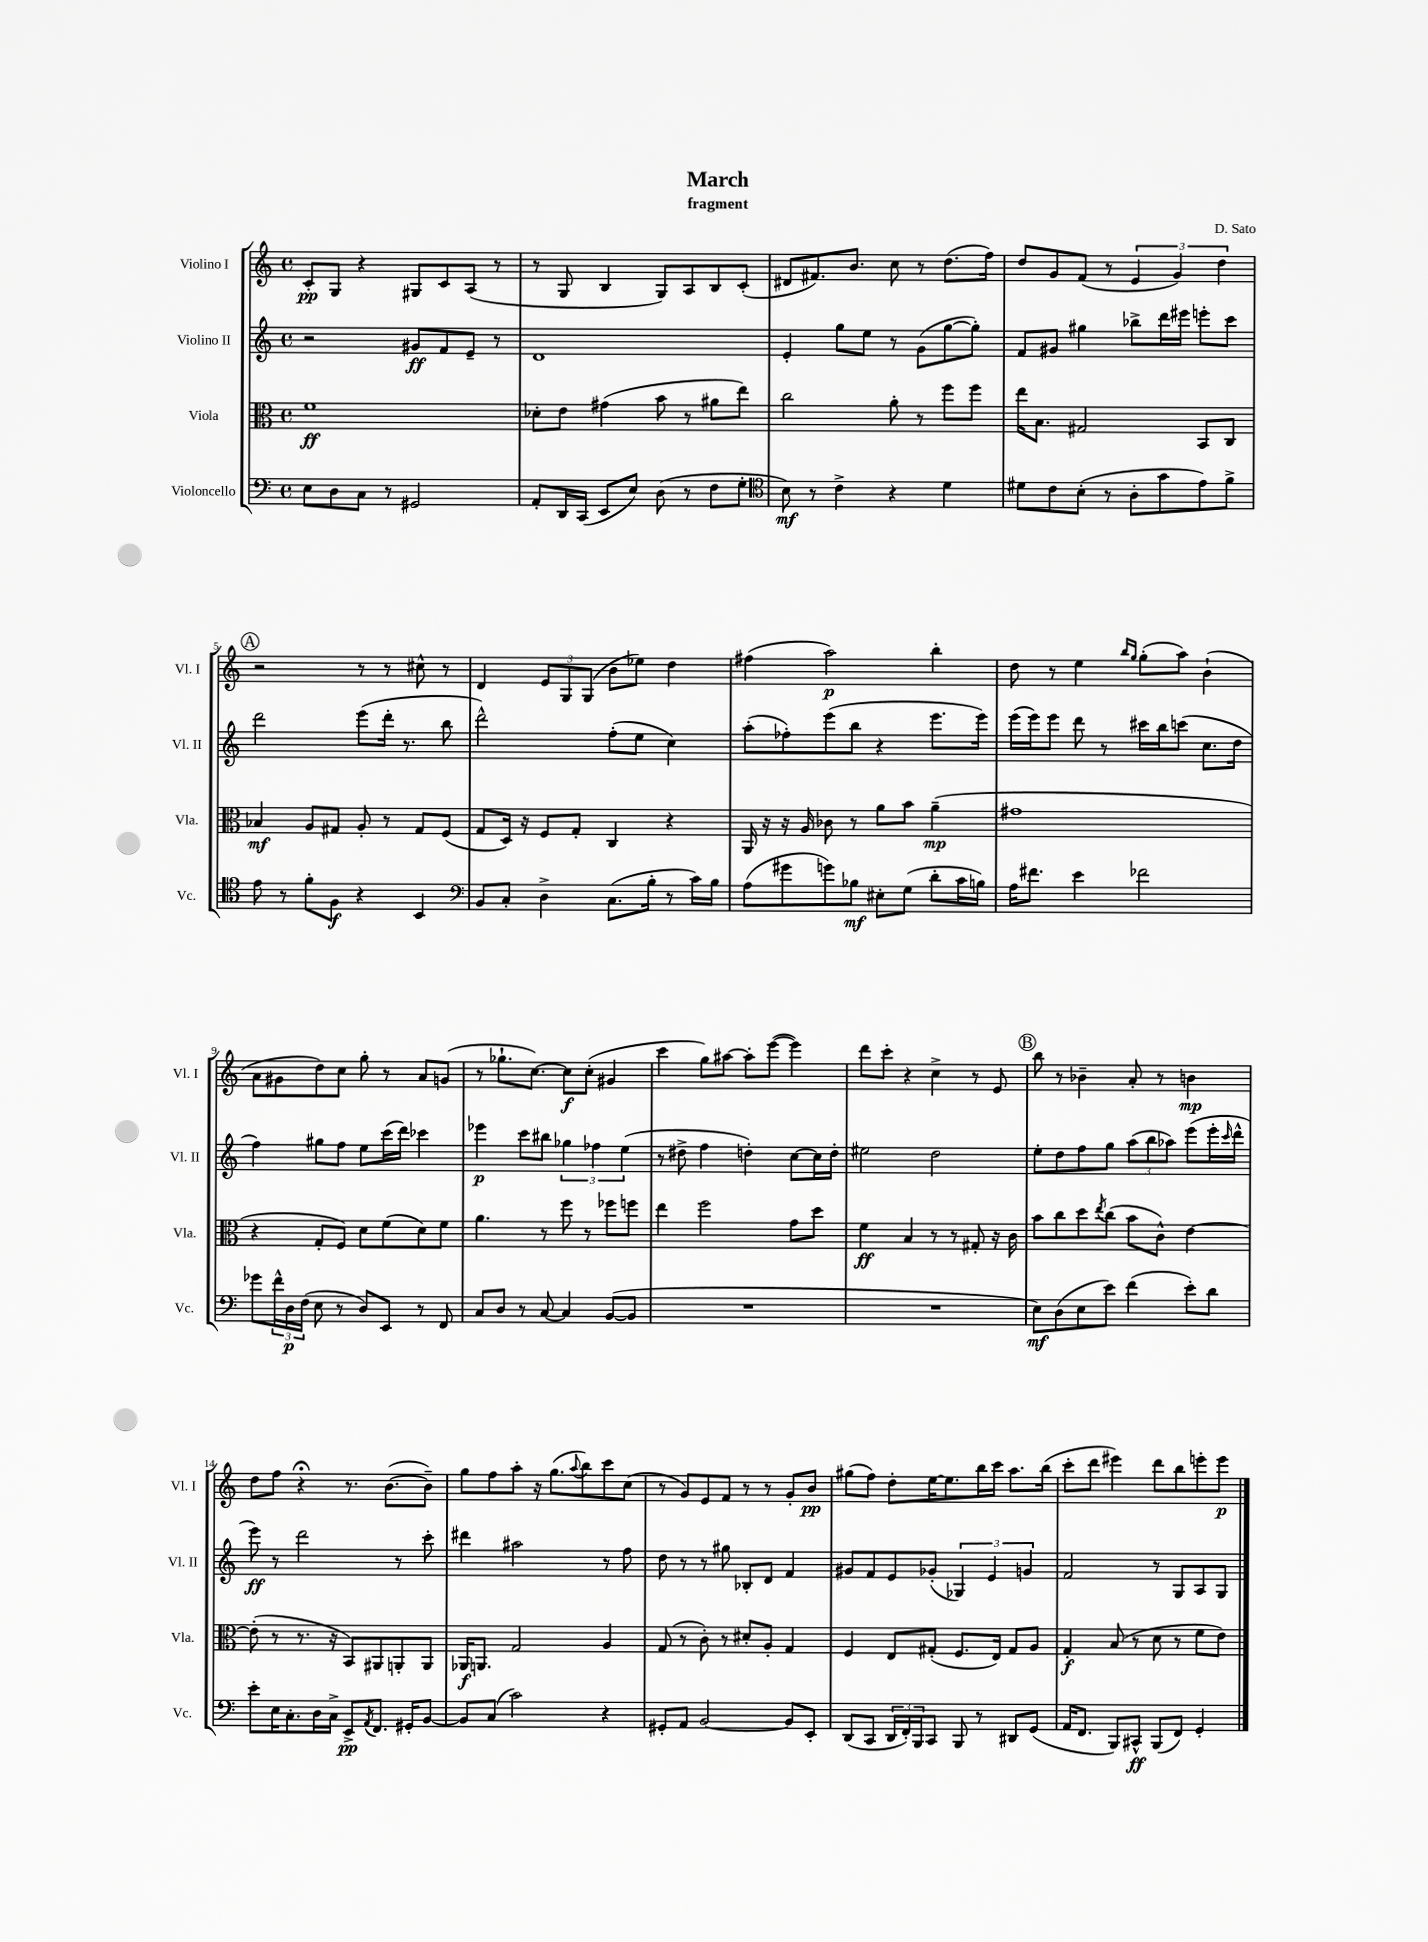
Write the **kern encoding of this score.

**kern	**kern	**kern	**kern
*staff4	*staff3	*staff2	*staff1
*clefF4	*clefC3	*clefG2	*clefG2
*k[]	*k[]	*k[]	*k[]
*M4/4	*M4/4	*M4/4	*M4/4
*met(c)	*met(c)	*met(c)	*met(c)
8E	1f	2r	8c'
8D	.	.	8G
8C	.	.	4r
8r	.	.	.
2GG#	.	8g#	8G#
.	.	8f	8c
.	.	8e~	(8A
.	.	8r	8r
=	=	=	=
8AA'	8d-'	1d	8r
16DD	8e	.	8G
(16CC	.	.	.
8EE	(4g#	.	4B
8E)	.	.	.
(8D	8b	.	8G)
8r	8r	.	8A
8F	8a#	.	8B
8G'	8ee)	.	(8c'
=	=	=	=
*clefC4	*	*	*
8B)	2cc	4e'	8d#
8r	.	.	8.f#)
4c^	.	8gg	.
.	.	.	8.b
.	.	8ee	.
4r	8a'	8r	8cc
.	8r	(8g	8r
4d	8ff	[8gg	(8.dd
.	8ff	8gg'])	.
.	.	.	16ff)
=	=	=	=
8d#	16ee	8f	8dd
.	8.B	.	.
8c	.	8g#	8g
(8B'	2G#	4gg#	(8f
8r	.	.	8r
8A'	.	8bb-^	6e
8g	.	16ddd	.
.	.	.	6g)
.	.	16eee#	.
8e)	8BB	8eee'	.
.	.	.	6dd
8f^	8C	8ccc	.
=	=	=	=
8e	4B-	2ddd	2r
8r	.	.	.
8f'	8A	.	.
8F	8G#	.	.
4r	8A'	(8eee	8r
.	8r	16ddd'	8r
.	.	8.r	.
4BB	8G#	.	8cc#^^
.	(8F	8bb	8r
=	=	=	=
*clefF4	*	*	*
8BB	8G	2ddd^^)	4d
8C'	16D)	.	.
.	16r	.	.
4D^	8F	.	12e
.	.	.	12G
.	8G'	.	.
.	.	.	(12G
(8.C	4C	(8ff'	8b
.	.	8ee	8ee-)
16B'	.	.	.
8r	4r	4cc)	4dd
16c)	.	.	.
16B	.	.	.
=	=	=	=
(8A	16AA	(8aa'	(4ff#
.	16r	.	.
8g#	16r	8ff-')	.
.	16A	.	.
8g)	8c-	(8eee	2aa)
8B-	8r	8bb	.
8E#'	8a	4r	.
(8G	8b	.	.
8d'	(4a~	8.eee	4bb'
16c	.	.	.
16B)	.	16eee)	.
=	=	=	=
16A	1g#	(16eee	8dd
8.f#	.	16eee)	.
.	.	8eee	8r
4e	.	8ddd	4ee
.	.	8r	.
.	.	.	16qqbb
.	.	.	16qqgg
2f-	.	16ccc#	(8gg'
.	.	16bb	.
.	.	(8ccc	8aa)
.	.	8.cc	(4b`
.	.	16dd	.
=	=	=	=
8g-	4r	4ff)	8a
24f^^	.	.	8g#
24D	.	.	.
(24F	.	.	.
8E	8G'	8gg#	8dd)
8r	8F)	8ff	8cc
8D)	8d	8ee	8gg'
8EE	(8f	(16ccc	8r
.	.	16ddd)	.
8r	8d)	4ccc-	8a
8FF	8f	.	(8g
=	=	=	=
8C	4.a	4eee-	8r
8D	.	.	8.gg-`
8r	.	8ccc	.
.	.	.	[8.cc)
[8C	8r	8bb#	.
4C]	8ff	6gg-	8cc]
.	8r	.	(8cc'
.	.	6ff-	.
([8BB	8ff-	.	4g#
.	.	(6ee	.
8BB]	8ff	.	.
=	=	=	=
1r	4ee	8r	4ccc
.	.	8dd#^	.
.	2ff	4ff	8gg)
.	.	.	[8aa#
.	.	4dd')	8aa#']
.	.	.	([8eee
.	8g	[8cc	4eee])
.	8dd	16cc]	.
.	.	16dd'	.
=	=	=	=
1r	4f	2ee#	8ddd
.	.	.	8ccc'
.	4B	.	4r
.	8r	2dd	4cc^
.	8r	.	.
.	8G#'	.	8r
.	16r	.	8e
.	16c	.	.
=	=	=	=
8E)	8b	8ee'	8bb
(8D	8cc	8dd	8r
8E	8dd	8ff	4b-~
.	8qee	.	.
8e)	(8cc	8gg	.
(4f	8b	(12aa	8a'
.	.	12bb	.
.	8c^^)	.	8r
.	.	12aa-)	.
8e')	[4e	(8eee	4b
8d	.	16eee'	.
.	.	16qqccc	.
.	.	16ddd^^	.
=	=	=	=
8e'	(8e']	8eee)	8dd
16E	8r	8r	8ff
8.C'	.	.	.
.	8.r	2ddd	4r;
16D	.	.	.
16C^	16r	.	.
8EE^	8BB)	.	8.r
8qAA	.	.	.
8.FF	8AA#	.	.
.	.	.	([8.b
.	8AA'	8r	.
16GG#'	.	.	.
[8BB	8AA	8ccc'	8b~])
=	=	=	=
8BB]	16AA-	4ddd#	8gg
.	8.AA	.	.
(8C	.	.	8ff
2c)	2G	2aa#	8aa'
.	.	.	16r
.	.	.	(8.gg
.	.	.	8qqaa
.	.	.	8bb)
4r	4A	8r	8ccc
.	.	8ff	(8cc
=	=	=	=
8GG#'	(8G	8dd	8r
8AA	8r	8r	8g)
[2BB	8c')	8r	8e
.	8r	8gg#	8f
.	8d#'	8B-'	8r
.	8A'	8d	8r
8BB]	4G	4f	8g'
8EE'	.	.	8b
=	=	=	=
(8DD	4F	8g#	(8gg#
8CC	.	8f	8ff)
24DD	8E	8e	8dd'
24FF')	.	.	.
24BBB	.	.	.
8CC	(8G#'	(8g-'	[16ee
.	.	.	8.ee]
8BBB	8.F	6G-)	.
8r	.	.	16bb
.	.	6e	.
.	16E)	.	16ccc
8DD#	8G#	.	8.aa
.	.	6g	.
(8GG	8A	.	.
.	.	.	(16bb
=	=	=	=
16AA	4G'	2f	8ccc'
8.FF	.	.	.
.	.	.	8ddd
8BBB)	(8B	.	4eee#)
8CC#^^	8r	.	.
(8BBB	8d	8r	8ddd
8FF)	8r	8G	8bb
4GG'	8f	8A	8eee'
.	8e)	8G	8eee
==	==	==	==
*-	*-	*-	*-
